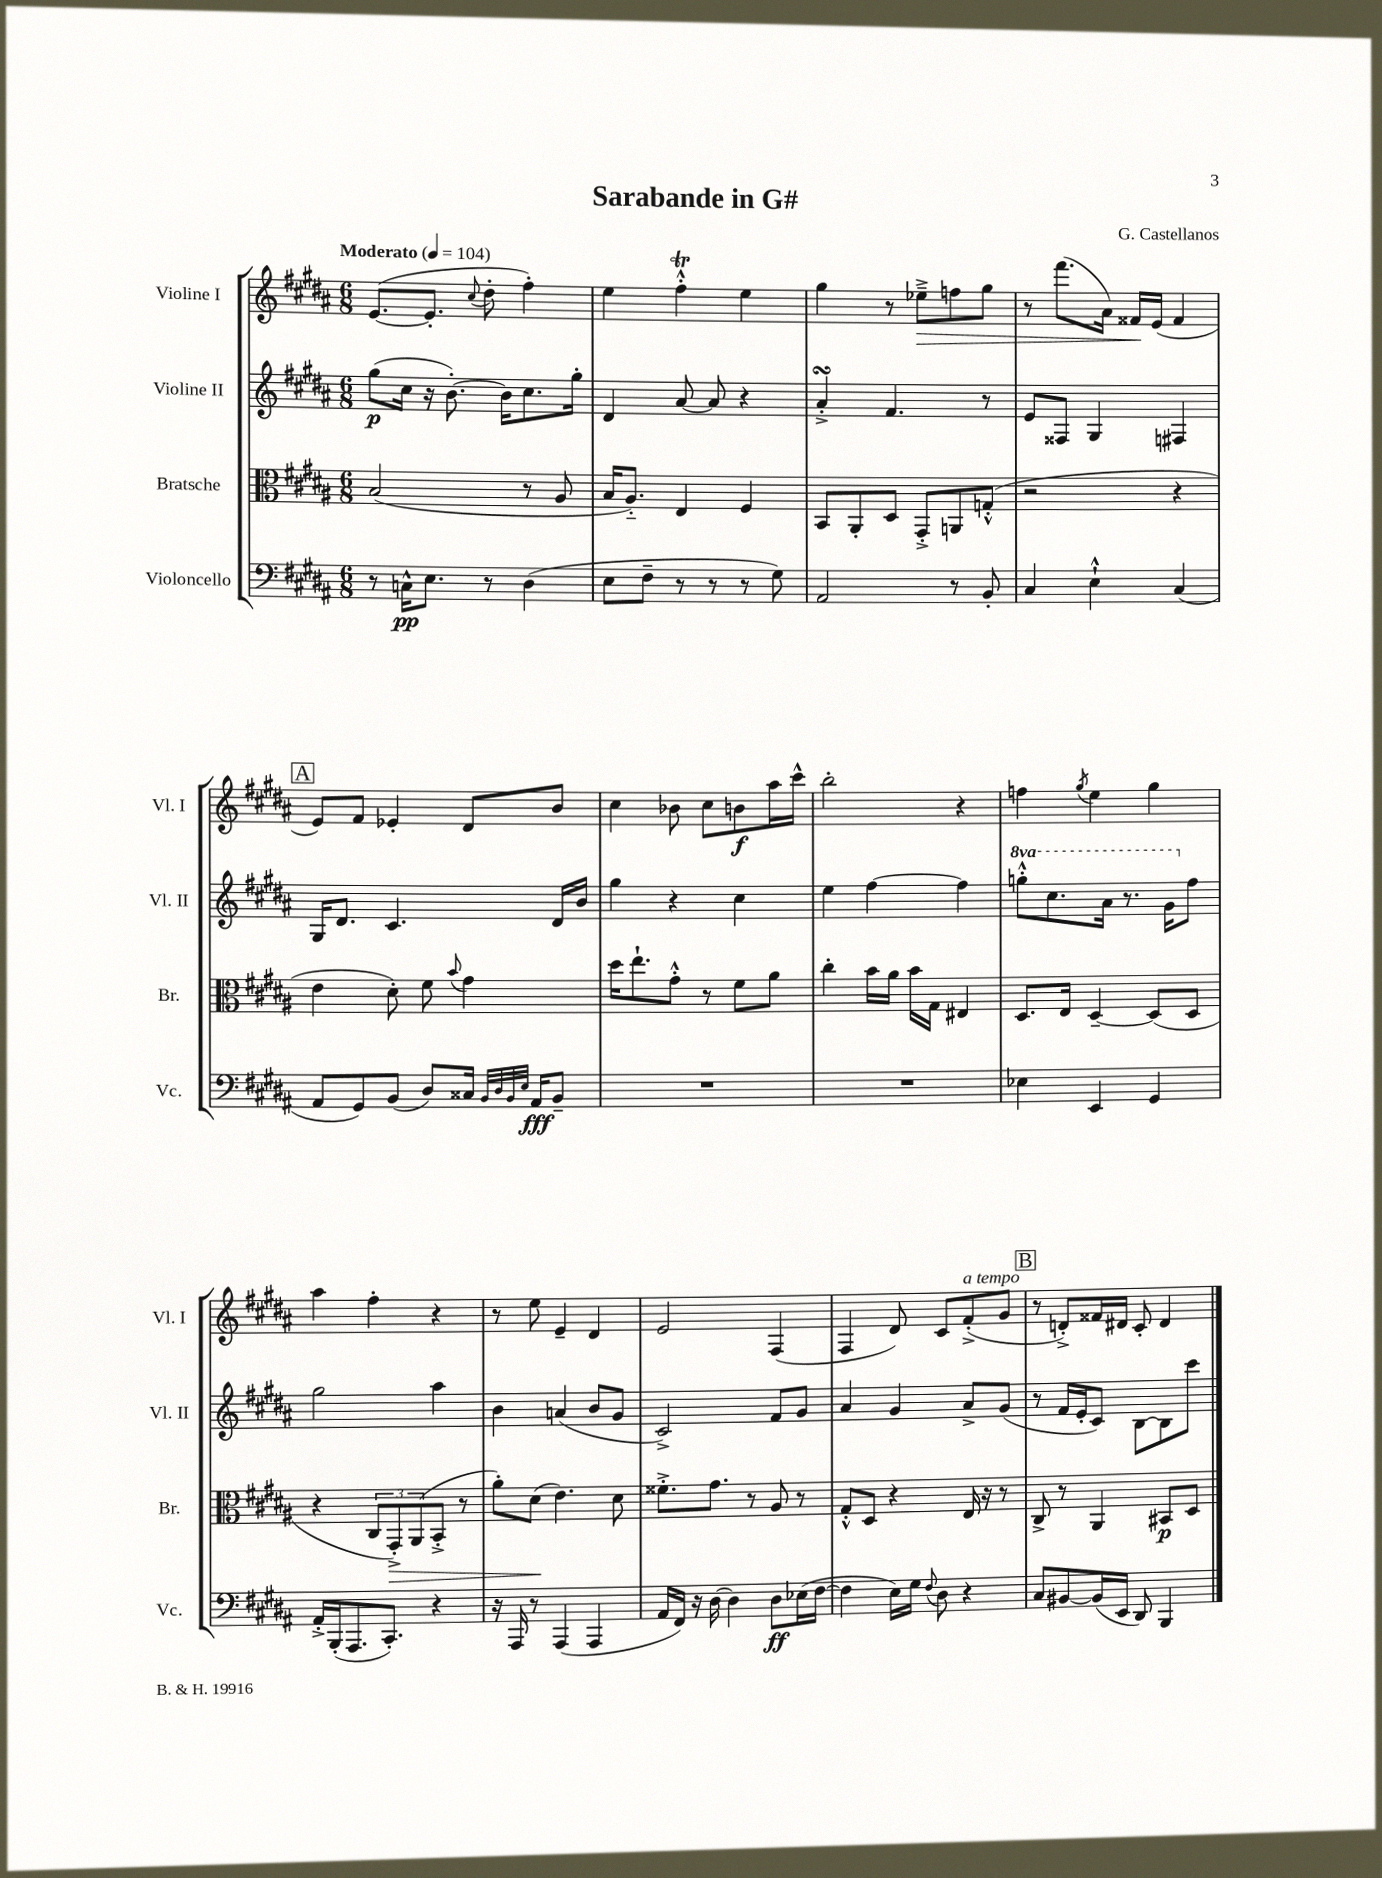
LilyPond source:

\header { title = "Sarabande in G#" composer = "G. Castellanos" }
<<
\new StaffGroup <<
\new Staff = "s0" \with { instrumentName = "Violine I" shortInstrumentName = "Vl. I" } {
    \clef treble \key b \major \numericTimeSignature \time 6/8 \tempo "Moderato" 4 = 104
    e'8.~( e'8.-. \appoggiatura { cis''8 } dis''8-. fis''4-.) |
    e''4 fis''4-.-^\trill e''4 |
    gis''4 r8 ees''8--->\> f''8 gis''8 |
    r8 fis'''8.( ais'16) fisis'16\! e'16( fisis'4 |
    \mark \markup { \box "A" } e'8) fis'8 ees'4-. dis'8 b'8 |
    cis''4 bes'8 cis''8 b'8\f ais''16 cis'''16-^ |
    b''2-. r4 |
    f''4 \acciaccatura { gis''8 } e''4 gis''4 |
    ais''4 fis''4-. r4 |
    r8 e''8 e'4-- dis'4 |
    e'2 fis4( |
    fis4 dis'8) cis'8 fis'8-.->^\markup { \italic "a tempo" }( gis'8 |
    \mark \markup { \box "B" } r8 d'8-.->) fisis'16 dis'16 cis'8-. dis'4 \bar "|." |
}
\new Staff = "s1" \with { instrumentName = "Violine II" shortInstrumentName = "Vl. II" } {
    \clef treble \key b \major \numericTimeSignature \time 6/8 \set Staff.ottavationMarkups = #ottavation-simple-ordinals
    gis''8\p( cis''16 r16 b'8.~-.) b'16 cis''8. gis''16-. |
    dis'4 ais'8~ ais'8 r4 |
    ais'4-.->\turn fis'4. r8 |
    e'8 fisis8 gis4 fis4 |
    \mark \markup { \box "A" } gis16 dis'8. cis'4. dis'16 b'16 |
    gis''4 r4 cis''4 |
    e''4 fis''4~ fis''4 |
    \ottava #1 g'''8-.-^ cis'''8. ais''16 r8. gis''16 \ottava #0 fis''8 |
    gis''2 ais''4 |
    b'4 a'4( b'8 gis'8 |
    cis'2->) fis'8 gis'8 |
    ais'4 gis'4 ais'8-> gis'8( |
    \mark \markup { \box "B" } r8 fis'16 e'16-. cis'8) b8~ b8 cis'''8 \bar "|." |
}
\new Staff = "s2" \with { instrumentName = "Bratsche" shortInstrumentName = "Br." } {
    \clef alto \key b \major \numericTimeSignature \time 6/8
    b2( r8 ais8 |
    b16 ais8.-_) e4 fis4 |
    b,8 ais,8-. dis8 gis,8-.-> a,8 g8-.-^( |
    r2 r4 |
    \mark \markup { \box "A" } e'4 dis'8-.) fis'8 \appoggiatura { b'8 } gis'4 |
    dis''16 e''8.-! gis'8-.-^ r8 fis'8 ais'8 |
    cis''4-. b'16 ais'16 b'16 gis16 eis4 |
    dis8. e16 dis4~-- dis8( dis8 |
    r4 \tuplet 3/2 { cis8 gis,8-.->\>) ais,8( } b,8-.-> r8 |
    ais'8-.) dis'8\!( e'4.) dis'8 |
    fisis'8.-.-> gis'8. r8 ais8 r8 |
    gis8-.-^ dis8 r4 e16 r16 r8 |
    \mark \markup { \box "B" } cis8-> r8 ais,4 bis,8\p dis8 \bar "|." |
}
\new Staff = "s3" \with { instrumentName = "Violoncello" shortInstrumentName = "Vc." } {
    \clef bass \key b \major \numericTimeSignature \time 6/8
    r8 c16-^\pp e8. r8 dis4( |
    e8 fis8-- r8 r8 r8 gis8) |
    ais,2 r8 b,8-. |
    cis4 e4-!-^ cis4( |
    \mark \markup { \box "A" } ais,8 gis,8) b,8( dis8) cisis16 \grace { b,32 dis32 b,32 e32 } ais,16\fff b,8-- |
    R2. |
    R2. |
    ees4 e,4 gis,4 |
    ais,16-.-> b,,16-.( ais,,8. cis,8.-.) r4 |
    r16 ais,,16 r8 ais,,4( ais,,4 |
    ais,16 fis,16) r16 dis16~ dis4 dis8\ff ees16( fis16~ |
    fis4 e16) gis16 \appoggiatura { fis8 } dis8 r4 |
    \mark \markup { \box "B" } cis8 bis,8~ bis,16( e,16 dis,8) b,,4 \bar "|." |
}
>>
>>
\layout { \context { \Score \remove "Bar_number_engraver" } }
